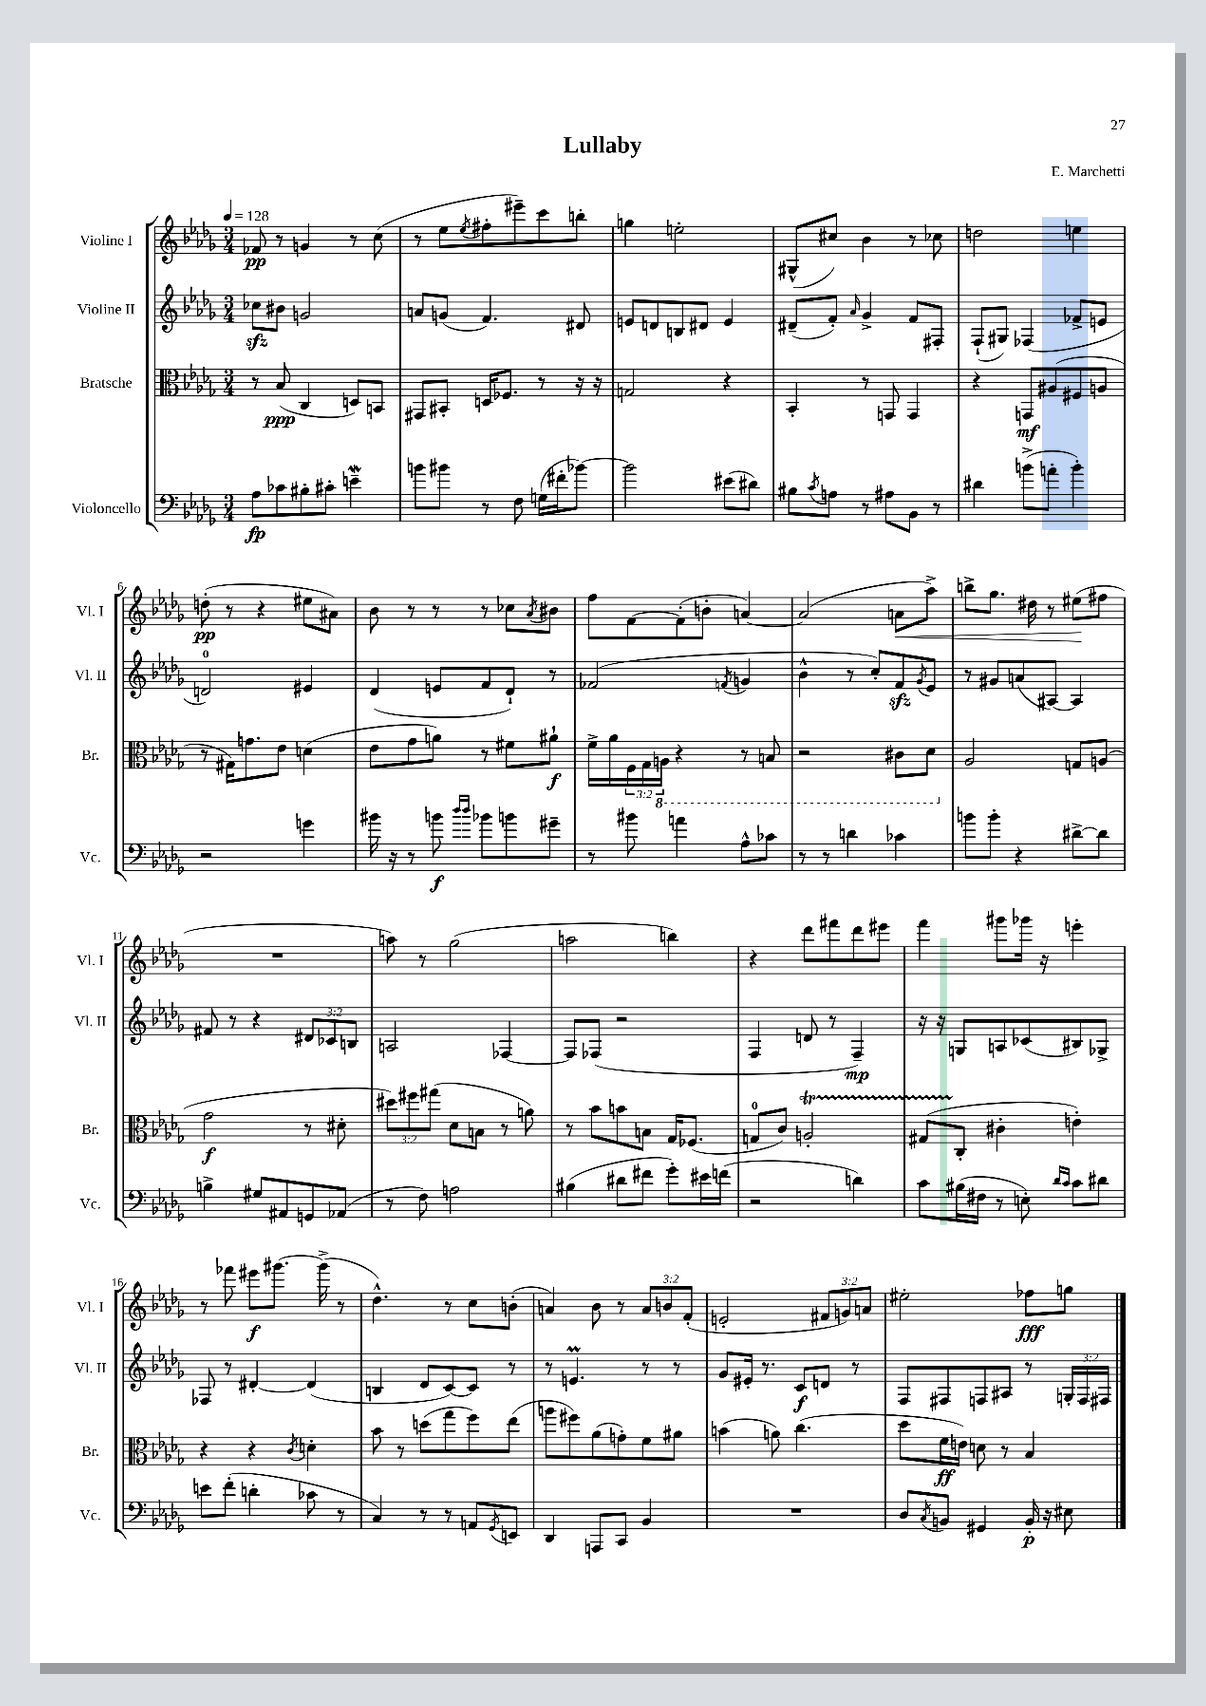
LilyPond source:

\header { title = "Lullaby" composer = "E. Marchetti" }
<<
\new StaffGroup <<
\new Staff = "s0" \with { instrumentName = "Violine I" shortInstrumentName = "Vl. I" } {
    \clef treble \key des \major \numericTimeSignature \time 3/4 \override Staff.TupletNumber.text = #tuplet-number::calc-fraction-text \tempo 4 = 128
    fes'8\pp r8 g'4 r8 c''8( |
    r8 ees''8 \acciaccatura { ees''8 } fis''8-. eis'''8--) c'''8 b''8-. |
    g''4 e''2-. |
    gis8-^( cis''8) bes'4 r8 ces''8 |
    d''2 e''4 |
    d''8-.\pp( r8 r4 eis''8 ais'8) |
    bes'8 r8 r8 r8 ces''8 \acciaccatura { aes'8 } bis'8 |
    f''8 f'8~ f'8-.( b'8-. a'4~) |
    a'2( a'8\< aes''8->) |
    b''8-> ges''8. dis''16 r8 eis''8\!( fis''8 |
    R2. |
    a''8) r8 ges''2( |
    a''2 b''4) |
    r4 des'''8 fis'''8 des'''8 eis'''8 |
    f'''4 gis'''8 ges'''16 r16 e'''4-. |
    r8 fes'''8 eis'''8\f gis'''8.~ gis'''16->( r8 |
    des''4.-^) r8 c''8 b'8-.( |
    a'4) bes'8 r8 \tuplet 3/2 { a'8 b'8 f'8-.( } |
    e'2-. \tuplet 3/2 { fis'8 g'8) a'8 } |
    eis''2-. fes''8\fff g''8 \bar "|." |
}
\new Staff = "s1" \with { instrumentName = "Violine II" shortInstrumentName = "Vl. II" } {
    \clef treble \key des \major \numericTimeSignature \time 3/4 \override Staff.TupletNumber.text = #tuplet-number::calc-fraction-text
    ces''8\sfz bis'8 g'2 |
    a'8 g'8( f'4.) dis'8 |
    e'8 d'8 b8 dis'8 e'4 |
    dis'8--( f'8-.) \grace { aes'16 } ges'4-> f'8 fis8-. |
    f8-!( gis8) fes4( fes'8-> e'8 |
    d'2-0) eis'4 |
    des'4( e'8 f'8 des'8-!) r8 |
    fes'2( \acciaccatura { f'8 } g'4 |
    bes'4-^ r8 c''8-.) f'8\sfz \acciaccatura { ges'8 } ees'8 |
    r8 gis'8 a'8( ais8~) ais4 |
    fis'8 r8 r4 \tuplet 3/2 { dis'8 ces'8 b8 } |
    a2 fes4~ |
    fes8 fes8( r2 |
    f4 d'8 r8 f4--\mp) |
    r16 r16 g8 a8 ces'8( bis8) ges8-> |
    fes8 r8 dis'4~-. dis'4( |
    b4 des'8 c'8~) c'8 r8 |
    r8 e'4.\prall r8 r8 |
    ges'8 eis'16-. r8. c'8\f d'8 r8 |
    f8 fis8 f8 ais8 r8 \tuplet 3/2 { g16-. f16 fis16 } \bar "|." |
}
\new Staff = "s2" \with { instrumentName = "Bratsche" shortInstrumentName = "Br." } {
    \clef alto \key des \major \numericTimeSignature \time 3/4 \override Staff.TupletNumber.text = #tuplet-number::calc-fraction-text
    r8 bes8\ppp( c4 d8) b,8 |
    gis,8 bis,8-. d16 fes8. r8 r16 r16 |
    g2 r4 |
    bes,4-. r8 g,8 g,4 |
    r4 g,8\mf ais8( fis8 a8 |
    r8 gis16) g'8. ees'8 d'4( |
    ees'8 ges'8 a'8) r8 fis'8 ais'8-!\f |
    f'16-> aes'16 \tuplet 3/2 { f16 ges16 \ottava #-1 a,16 } r4 r8 b,8 |
    r2 cis8 des8 \ottava #0 |
    aes2 g8 a8( |
    ges'2\f r8 dis'8-. |
    \tuplet 3/2 { dis''8) fis''8 gis''8( } des'8 b8 r8 a'8) |
    r8 bes'8 b'8 b8 ges16 fes8.( |
    g8-0 c'8) a2-.\startTrillSpan |
    gis8( c8-.\stopTrillSpan cis'4-. e'4-.) |
    r4 r4 \acciaccatura { c'8 } d'4-. |
    bes'8 r8 d''8( ges''8 f''8) ees''8( |
    a''8 fis''8) aes'8( g'8-.) f'8 ais'8 |
    b'4( a'8) c''4.( |
    des''8 f'16\ff e'16) d'8 r8 bes4 \bar "|." |
}
\new Staff = "s3" \with { instrumentName = "Violoncello" shortInstrumentName = "Vc." } {
    \clef bass \key des \major \numericTimeSignature \time 3/4
    aes8\fp ces'8 bis8-. cis'8-. e'4--\mordent |
    b'8 bis'8 r8 f8 g16( fis'16-. bes'8~) |
    bes'2 eis'8( dis'8) |
    bis8 \acciaccatura { c'8 } a8 r8 ais8 bes,8 r8 |
    dis'4 b'8->( a'8-. b'4-.) |
    r2 g'4 |
    bis'16 r16 r8 b'8\f \grace { des''16 des''16 } bes'8 b'8 gis'8-- |
    r8 bis'8 a'4 aes8-^ ces'8 |
    r8 r8 d'4 ces'4 |
    b'8 b'8-. r4 dis'8~-> dis'8 |
    b4-> gis8 ais,8 g,8 aes,8( |
    r8 f8) a2 |
    bis4( dis'8 fis'8 ges'8-.) eis'16 f'16( |
    r2 d'4) |
    c'8 bis16( fis16 r8 e8-.) \grace { des'16 c'16 } c'8 dis'8 |
    e'8 f'8-.( d'4-. ces'8 r8 |
    c4) r8 r8 a,8 \acciaccatura { ges,8 } e,8 |
    des,4 a,,8 c,8 bes,4 |
    R2. |
    des8 \acciaccatura { c8 } b,8 gis,4 b,16-.\p r16 eis8 \bar "|." |
}
>>
>>
